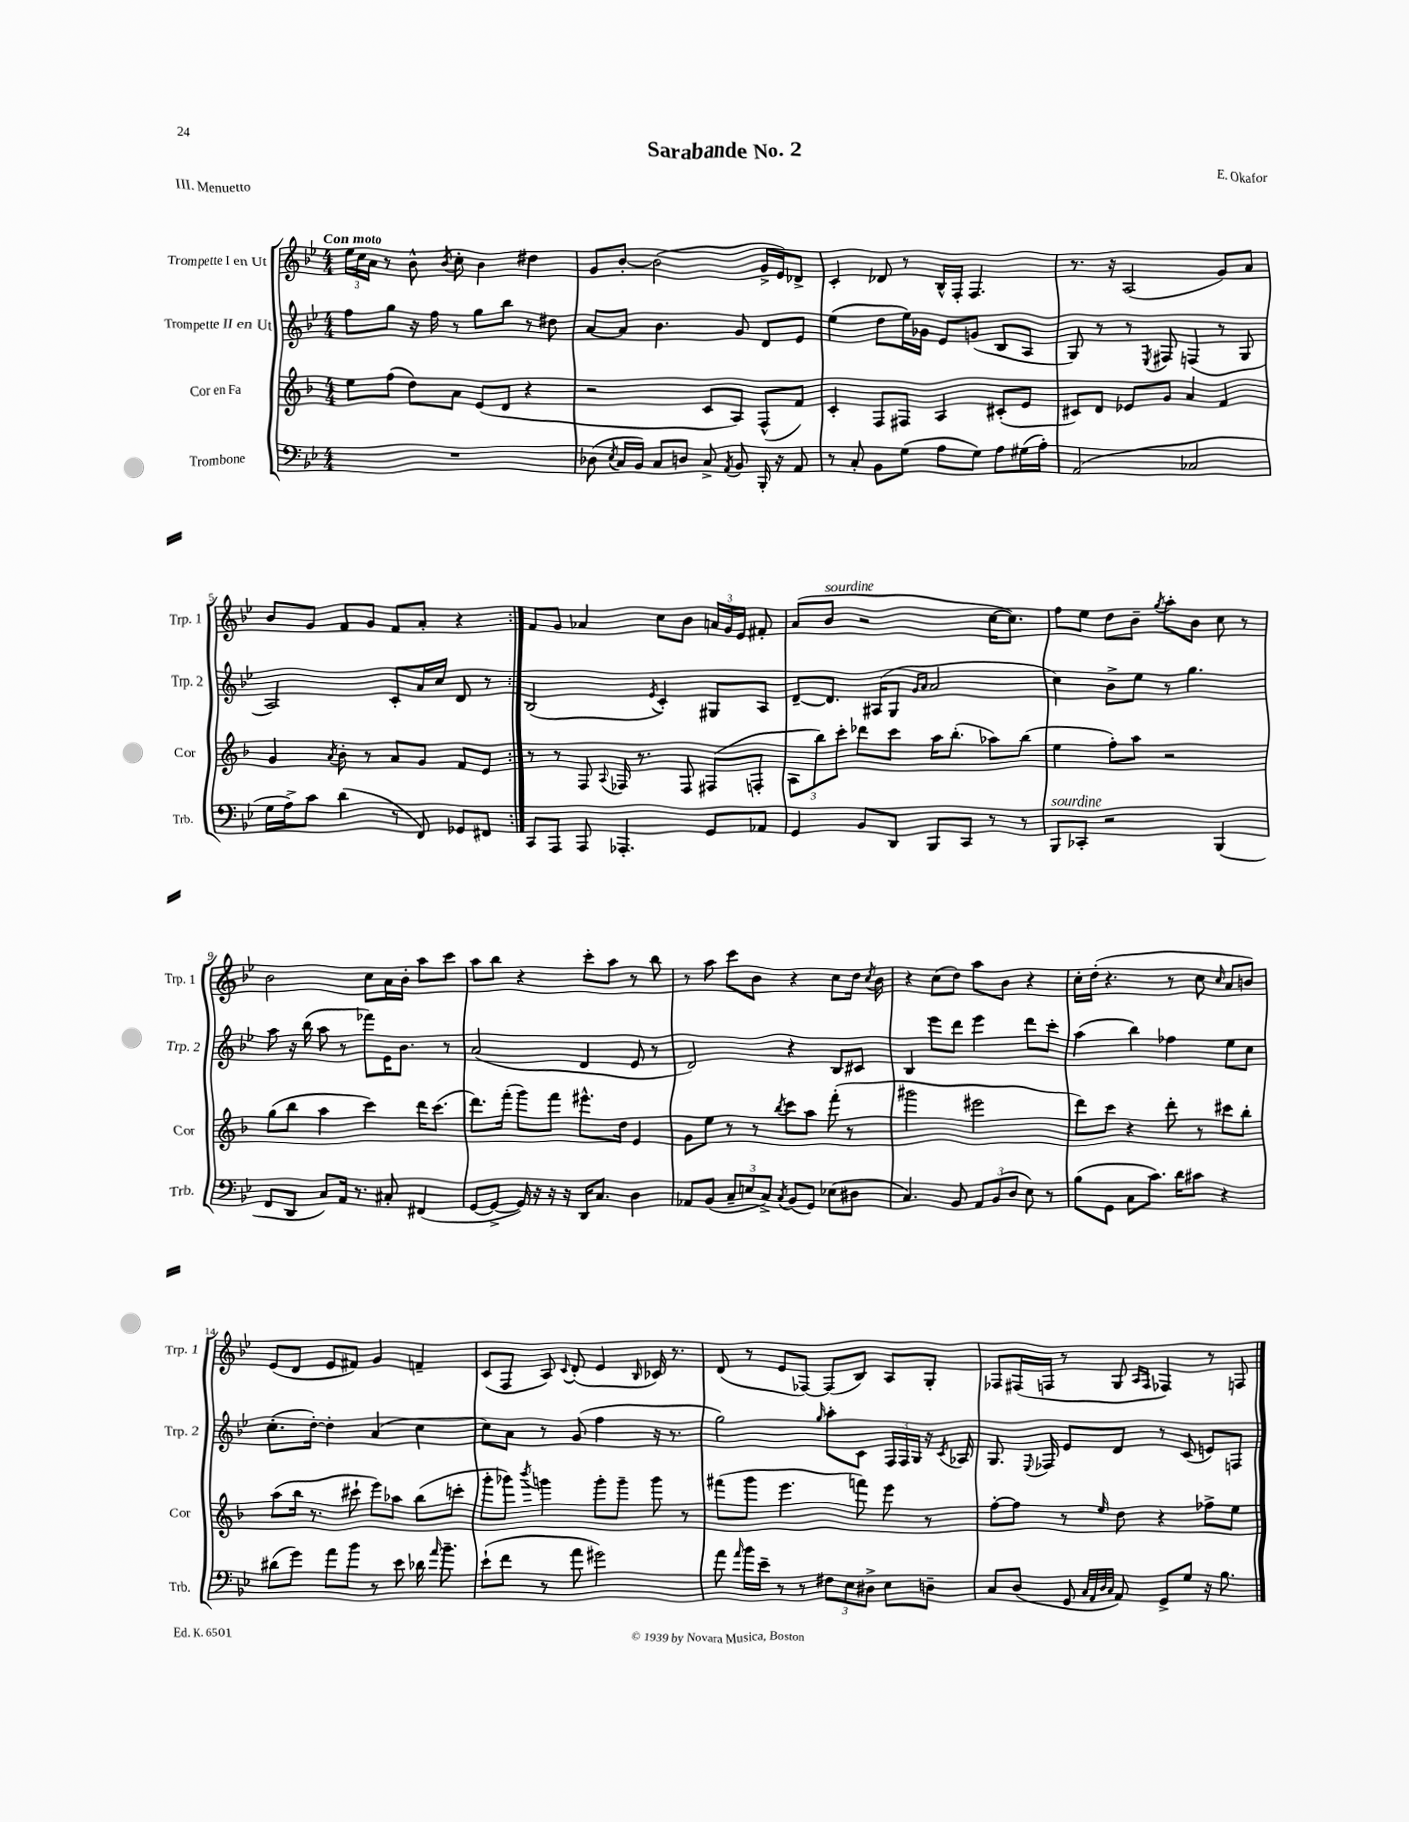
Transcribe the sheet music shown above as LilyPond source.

\header { title = "Sarabande No. 2" composer = "E. Okafor" piece = "III. Menuetto" }
<<
\new StaffGroup <<
\new Staff = "s0" \with { instrumentName = "Trompette I en Ut" shortInstrumentName = "Trp. 1" } {
    \clef treble \key bes \major \numericTimeSignature \time 4/4 \tempo "Con moto"
    \autoBeamOff \repeat volta 2 { \tuplet 3/2 { ees''16[ c''16 a'16] } r8 bes'8-^ \acciaccatura { bes'8 } c''8-. bes'4 dis''4 |
    g'8[ bes'8]~-. bes'2( g'16[-> ees'16) des'8]-> |
    c'4-. des'8 r8 bes16[-^ f16]-. f4. |
    r8. r16 a2( g'8[) a'8] |
    bes'8[ g'8] f'8[ g'8] f'8[ a'8]-. r4 | }
    f'8[ g'8] aes'4 c''8[ bes'8] \tuplet 3/2 { a'16[ g'16 ees'16] } fis'8-. |
    a'8[( bes'8]^\markup { \italic "sourdine" } r2 c''16[~ c''8.]) |
    f''8[ ees''8] d''8[ bes'8]-- \acciaccatura { g''8 } a''8[-. bes'8] c''8 r8 |
    bes'2 c''8[ a'16 bes'16]-. a''8[ c'''8] |
    a''8[ bes''8] r4 c'''8[-. a''8] r8 bes''8 |
    r8 a''8 c'''8[ bes'8] r4 c''8[ d''16] \acciaccatura { c''8 } bes'16 |
    r4 c''8[( d''8]) a''8[ bes'8] r4 |
    c''16[-. d''16]-.( r4. r8 c''8 \grace { c''16 } a'8[ b'8]) |
    ees'8[( d'8] ees'8[ fis'8]) g'4 f'4-- |
    c'8[( f8] a8) \appoggiatura { c'8 } d'8-.( ees'4 \grace { bes16 } ces'16) r8. |
    d'8( r8 ees'8[ fes8]~) fes8[( bes8]) a8[ g8]-. |
    fes8[ fis16( f16] r8 g8 \grace { a16[ f16] } fes4) r8 f8 \bar "|." |
}
\new Staff = "s1" \with { instrumentName = "Trompette II en Ut" shortInstrumentName = "Trp. 2" } {
    \clef treble \key bes \major \numericTimeSignature \time 4/4
    \autoBeamOff \repeat volta 2 { f''8[ g''8] r16 f''16 r8 g''8[ bes''8] r8 dis''8 |
    a'8[~ a'8] bes'4. g'8 d'8[ ees'8] |
    ees''4( d''8[ ees''16) ges'16] ees'8[ g'8]( bes8[ a8] |
    g8) r8 r8 \acciaccatura { ees8 } fis8 f4( r8 g8 |
    a2) c'8[-. a'16 c''16] d'8 r8 | }
    bes2( \acciaccatura { ees'8 } c'4-.) gis8[ a8] |
    d'8[~-- d'8.] ais16[( g8] \grace { g'16[ a'16] } a'2 |
    c''4) bes'8[-> ees''8] r8 g''4. |
    a''8 r16 bes''16( a''8 r8 fes'''8[) ees'16 bes'8.] r8 |
    a'2( d'4 ees'8 r8 |
    d'2) r4 bes8[ cis'8] |
    bes4 ees'''8[ d'''8] ees'''4 d'''8[ c'''8]-. |
    a''4( bes''4) fes''4 ees''8[ c''8] |
    c''8.[-.( d''16]~-.) d''4-. a'4( c''4 |
    c''8[) a'8] r8 g'8( f''4 r16 r8. |
    g''2) \grace { g''16 } a''8[-. c'8] \tuplet 3/2 { f16[ f16 g16] } r16 \acciaccatura { c'8 } aes16 |
    g8. \appoggiatura { ees8 } fes16 ees'8[ d'8] r8 c'8( e'8[) f8] \bar "|." |
}
\new Staff = "s2" \with { instrumentName = "Cor en Fa" shortInstrumentName = "Cor" } {
    \clef treble \key f \major \numericTimeSignature \time 4/4
    \autoBeamOff \repeat volta 2 { e''8[ f''8]( d''8[) a'8] e'8[( d'8] r4 |
    r2 c'8[ a8]) f8[-^( f'8]) |
    c'4-. f8[ fis8] a4 cis'8[-.( e'8] |
    cis'8[) d'8] ees'8[ g'8] a'4 f'4 |
    g'4 \acciaccatura { a'8 } bes'8-. r8 a'8[ g'8] f'8[ e'8] | }
    r8 r8 f8 \appoggiatura { a8 } fes16 r8. fes8 fis8[( f8]-. |
    \tuplet 3/2 { a8[ bes''8) c'''8]-. } des'''8[ c'''8] a''16[ bes''8.]-.( aes''8[) bes''8]( |
    e''4 f''8[-.) a''8] r2 |
    g''8[( bes''8] a''4 c'''4) d'''16[ c'''8.]( |
    d'''8.[) f'''16]-.( g'''8[) f'''8] eis'''8.[-^ d''16] e'4 |
    g'8[ e''8] r8 r8 \acciaccatura { bes''8 } c'''8[ a''8] f'''8-.( r8 |
    gis'''2 eis'''2 |
    d'''8[) c'''8] r4 d'''8-. r8 cis'''8[ bes''8]-. |
    a''8[( bes''16] r8. cis'''8-! e'''8[) aes''8] bes''8[( c'''8]-. |
    g'''8[-. ges'''8]) \acciaccatura { bes'''8 } g'''4 g'''8[-. g'''8]-- g'''8 r8 |
    fis'''8[( g'''8] e'''4. f'''8) e'''8 r8 |
    f''8[~-. f''8] r8 \grace { e''16 } d''8 r4 fes''8[-> e''8] \bar "|." |
}
\new Staff = "s3" \with { instrumentName = "Trombone" shortInstrumentName = "Trb." } {
    \clef bass \key bes \major \numericTimeSignature \time 4/4
    \autoBeamOff \repeat volta 2 { R1 |
    des8( \acciaccatura { ees8 } c16[ bes,16]) c8[ d8] c8-> \acciaccatura { a,8 } bes,8 bes,,16-. r16 a,8 |
    r8 c8-. bes,8[ g8]( a8[ g8]) a8[ gis16( a16]-.) |
    a,2( ces2 |
    g16[ a16->) c'8] d'4( r8 f,8) ges,8[ fis,8] | }
    c,8[ a,,8] a,,8 aes,,4.-. g,8[ aes,8] |
    g,4 bes,8[ d,8] bes,,8[ c,8] r8 r8 |
    bes,,8[^\markup { \italic "sourdine" } ces,8]-. r2 bes,,4( |
    f,8[ d,8] c8[) a,16] r8. cis8-. fis,4( |
    g,8[~ g,8]~-> g,16) r16 r16 r16 d,16[ c8.] d4 |
    aes,8[ bes,8]( \tuplet 3/2 { c8[-- e8 c8]->) } \acciaccatura { c8 } bes,8[( g,8]) ees8[( dis8] |
    c4.) bes,8 \tuplet 3/2 { a,8[ bes,8( d8] } ees8) r8 |
    bes8[( g,8] c8[ c'8.]) d'16[ cis'8] r4 |
    dis'8[( g'8]) a'8[ bes'8] r8 ees'8 des'16 \grace { a'16 } bes'8.-- |
    ees'8[-!( f'8] r8 a'8 gis'2) |
    a'8 \grace { a'16 } bes'16[ ees'16]-- r8 r8 \tuplet 3/2 { fis8[ ees8 dis8]-> } ees8[ d8]-- |
    c8[ d8]( g,8 \grace { c32[ a,32 d32 c32] } a,8) g,8[-> g8] r16 bes8. \bar "|." |
}
>>
>>
